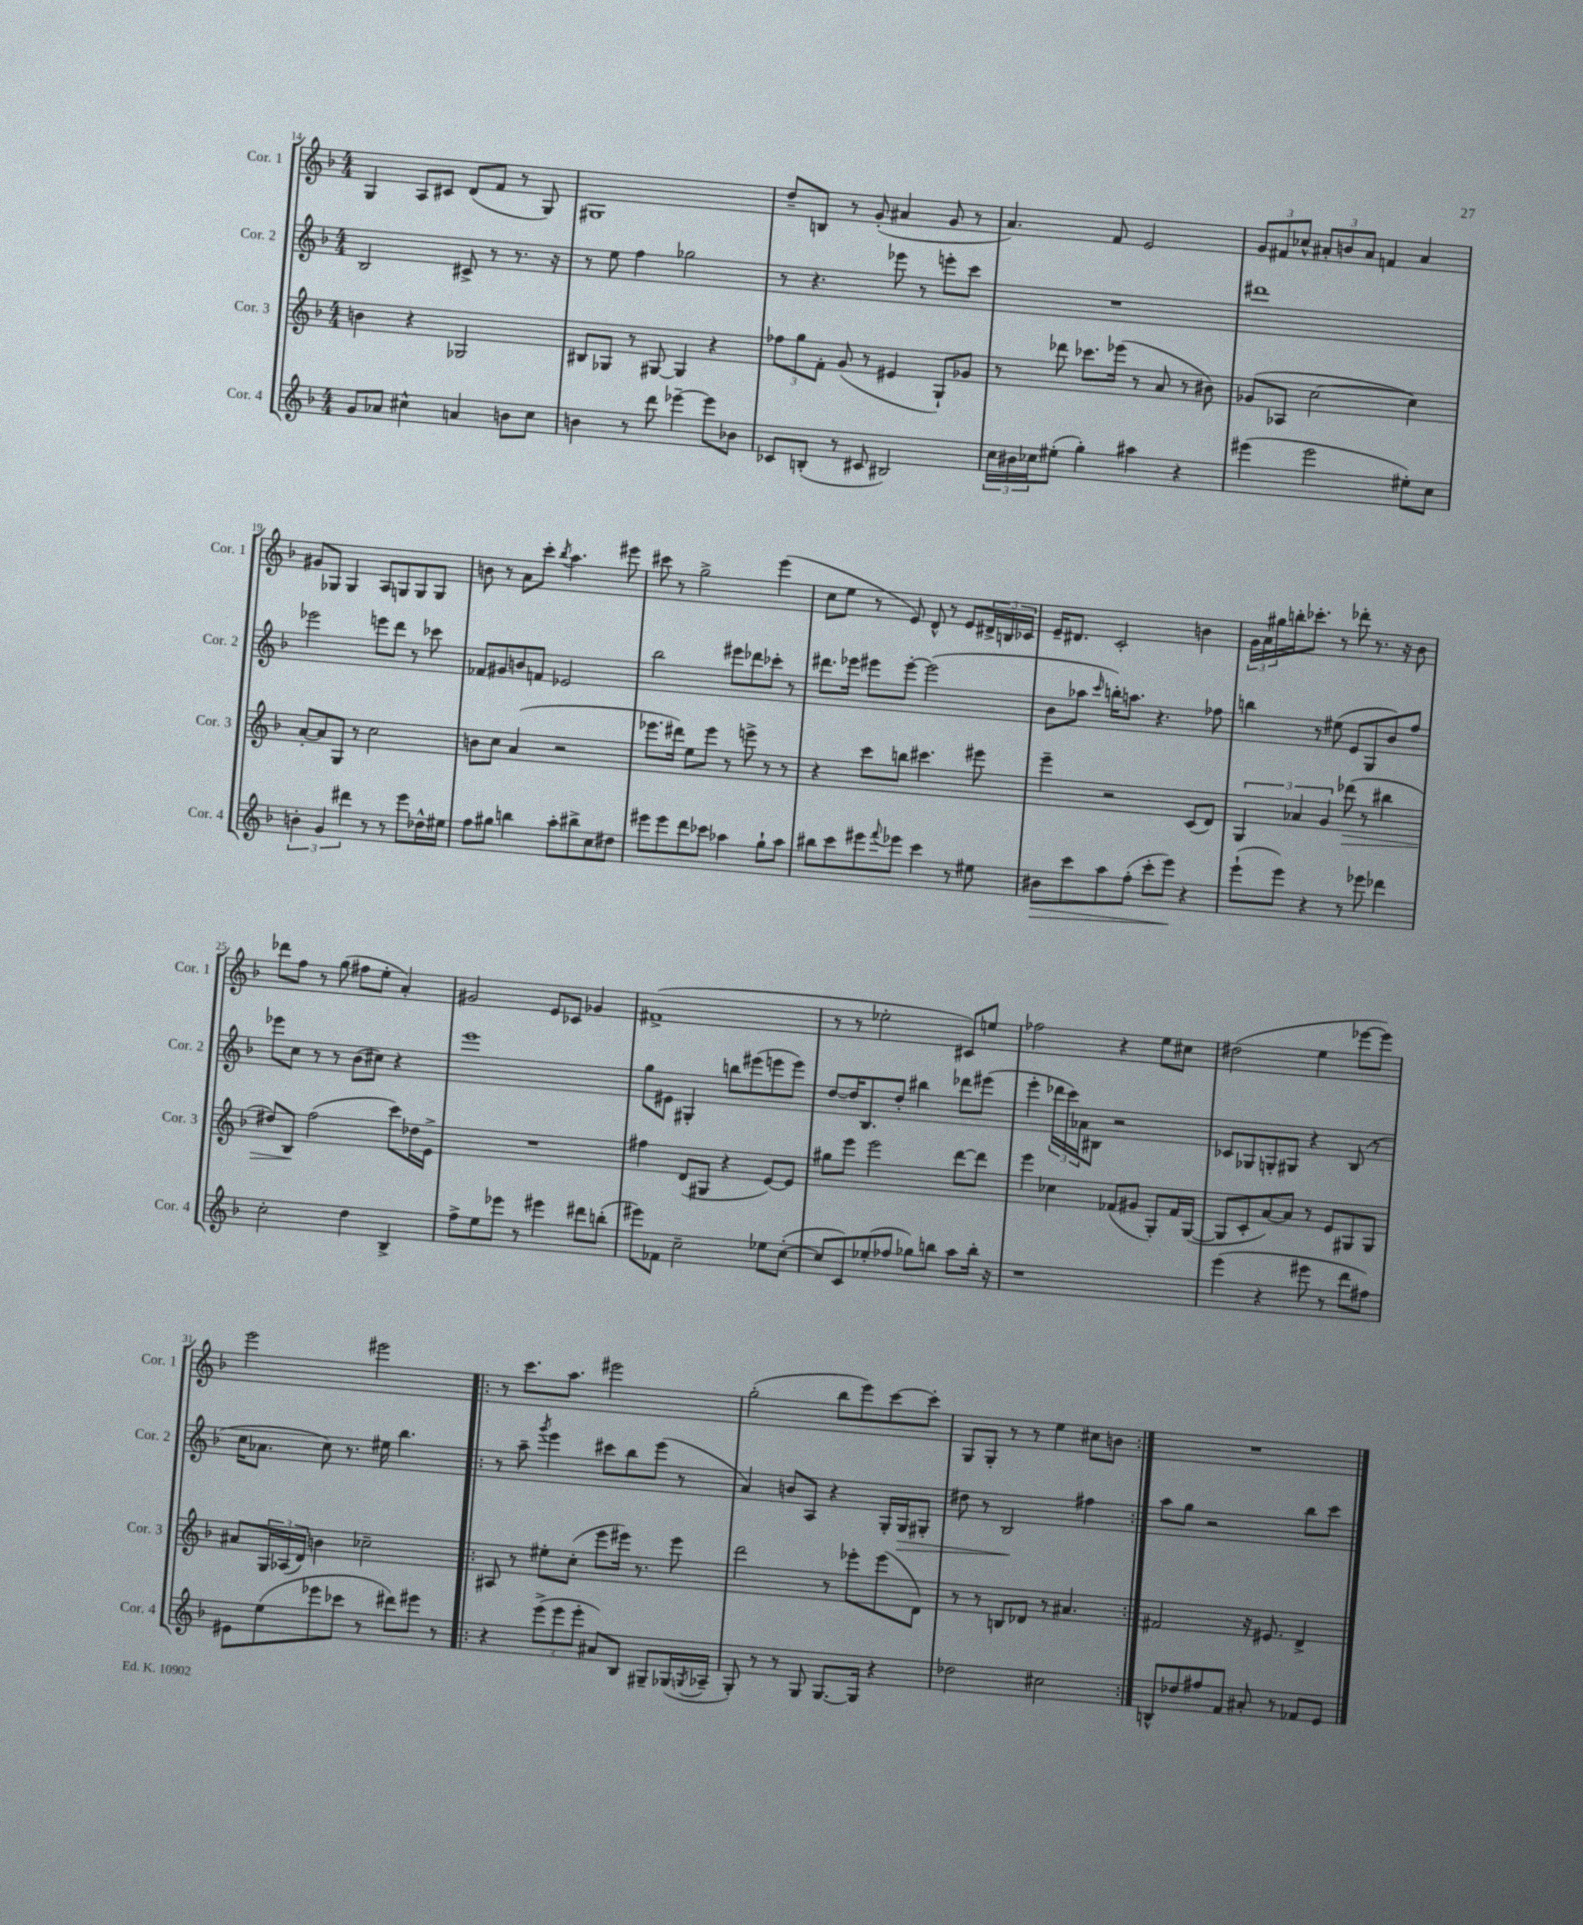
<<
\new StaffGroup <<
\new Staff = "s0" \with { instrumentName = "Cor. 1" shortInstrumentName = "Cor. 1" } {
    \clef treble \key f \major \numericTimeSignature \time 4/4
    g4 a8 cis'8 d'8( f'8 r8 g8) |
    gis1 |
    d''8-- b8 r8 g'8-.( ais'4 g'8 r8 |
    a'4.) f'8 e'2 |
    \tuplet 3/2 { g'8 fis'8 ces''8-^ } \tuplet 3/2 { ais'8-. b'8 ais'8 } f'4 ais'4 |
    gis'8 ges8 ges4 a8 g8 g8 g8 |
    b'8 r8 a'8 c'''8-. \acciaccatura { bes''8 } a''4. eis'''8 |
    cis'''8 r8 g''2-> e'''4( |
    c''8 e''8 r8 e'8) d'8-^ r8 e'8 \tuplet 3/2 { dis'16-> b16 ces'16 } |
    e'16-- dis'8. c'2-. b'4 |
    \tuplet 3/2 { g'16 a'16 gis''16 } b''16-. ces'''8.-. r8 des'''8-. r8. r16 bes'8 |
    des'''8 f''8 r8 g''8( fis''8 e''8-. a'4-.) |
    gis'2 e'8 ces'8 ges'4 |
    fis'1->( |
    r8 r8 ees''2-. cis'8) e''8 |
    fes''2 r4 e''8 cis''8 |
    dis''2( e''4 ees'''8~ ees'''8) |
    e'''2 eis'''2 |
    \repeat volta 2 { r8 c'''8. a''8. eis'''2 |
    g''2-.( bes''8 e'''8) c'''8~ c'''8-. |
    g8 g8-. r8 r8 e''4 cis''8 b'8 | }
    R1 \bar "|." |
}
\new Staff = "s1" \with { instrumentName = "Cor. 2" shortInstrumentName = "Cor. 2" } {
    \clef treble \key f \major \numericTimeSignature \time 4/4
    bes2 cis'8-> r8 r8. r16 |
    r8 e''8 f''4 ges''2 |
    r8 r4. ees'''8 r8 e'''8-. c'''8 |
    R1 |
    dis'''1 |
    ees'''2 e'''8 d'''8 r8 ces'''8 |
    fes'8 gis'8 b'8 f'8 ees'2 |
    bes''2 eis'''8 des'''8 ces'''8-. r8 |
    dis'''8. ees'''16 eis'''8 eis'''8~-. eis'''2( |
    bes'8 aes''8 \grace { c'''16 } b''16-.) a''8. r4. fes''8 |
    b''4 r8 eis''8( e'8 g8 bes'8) f''8 |
    ees'''8 c''8 r8 r8 bes'8( cis''8) r4 |
    e'''1 |
    g''8 eis'8 gis4-. b''8 eis'''8( e'''8 e'''8) |
    d''8~ d''16 bes8. d''8-. bis''4 des'''8 eis'''8( |
    e'''4-. \tuplet 3/2 { des'''16 c'''16) aes'16 } bis8 r2 |
    ces'8 ges8 g8-. gis8 r4 bes8( r8 |
    c''16 aes'8. c''8) r8. eis''16 bes''4. |
    \repeat volta 2 { r8 a''8-- \acciaccatura { g'''8 } e'''4 cis'''8 bes''8 e'''8( r8 |
    a'4) b'8 a8 r4 g16-. g16\> gis8-. |
    dis''8 r8 bes2\! fis''4 | }
    a''8 g''8 r2 bes''8 c'''8 \bar "|." |
}
\new Staff = "s2" \with { instrumentName = "Cor. 3" shortInstrumentName = "Cor. 3" } {
    \clef treble \key f \major \numericTimeSignature \time 4/4
    b'4 r4 ges2 |
    bis8 ges8 r8 gis8~ gis4 r4 |
    \tuplet 3/2 { fes''8 g''8 f'8-. } g'8( r8 eis'4 g8-!) ges'8 |
    r8 des'''8 ces'''8. ees'''16( r8 a'8 r8 bis'8) |
    ges'8( aes8 c''2~ c''4) |
    a'8~-. a'8 g8 r8 c''2 |
    b'8 c''8 a'4( r2 |
    ees'''8. dis'''16) e''8 ees'''8 r8 e'''8-> r8 r8 |
    r4 c'''8 b''8 cis'''4. eis'''8 |
    e'''4-- r2 c'8( d'8) |
    \tuplet 3/2 { g4 aes'4 g'4 } des'''8\>( r8 bis''4 |
    dis''8) bes8\! f''2( c'''8) des''16 e'16-> |
    R1 |
    fis''4 d'8( gis8 r4 e'8~) e'8 |
    gis''8 e'''8 e'''2 d'''8~ d'''8 |
    e'''4 ces''4 fes'8( gis'8 g8-.) fes'16 g16~( |
    g8 c'8-. a'8~) a'8 r8 e'8 gis8 gis8 |
    ais'8 \tuplet 3/2 { g16 aes16( d'16) } b'4 ces''2-- |
    \repeat volta 2 { ais8 r8 eis''8-. c''8-.( e'''8 eis'''16) r8. eis'''8 |
    d'''2 r8 ees'''8-. ees'''8( d'8) |
    r8 r8 b8 des'8 r8 ais'4. | }
    fis'2 r16 eis'8. d'4-> \bar "|." |
}
\new Staff = "s3" \with { instrumentName = "Cor. 4" shortInstrumentName = "Cor. 4" } {
    \clef treble \key f \major \numericTimeSignature \time 4/4
    g'8 aes'8 cis''4-^ a'4 b'8 cis''8 |
    b'4 r8 d'''8 ees'''4~-- ees'''8 bes'8 |
    ces'8 b8-.( r8 cis'8 bis2) |
    \tuplet 3/2 { c''16 bis'16 ces''16 } eis''8-.( g''4-.) ais''4 r4 |
    eis'''4( eis'''2 eis''8-.) c''8 |
    \tuplet 3/2 { b'4-. g'4 dis'''4 } r8 r8 e'''8 des''16-^ eis''16 |
    f''8 gis''8 b''4 a''8-. bis''8-> c''8 dis''8 |
    eis'''8 eis'''8 d'''8 ces'''8 aes''4 g''8-! aes''8 |
    bis''8 c'''8 eis'''8 \appoggiatura { f'''8 } ees'''8 c'''4 r8 eis''8 |
    bis'8\> c'''8 a''8 f''8-.( c'''8-. e'''8\!) r4 |
    e'''8-!( e'''8) r4 r8 ees'''8 des'''4 |
    c''2-. d''4 bes4-> |
    f''8-> e''8 ees'''8 r8 eis'''4 dis'''8 b''8-.( |
    eis'''8) fes'8 c''2-- ees''8 c''8~-.( |
    c''8 c'8) ees''8-.( fes''8 ges''8) b''8 a''8 b''16-. r16 |
    r1 |
    e'''4( r4 eis'''8 r8 d'''8 fis''8) |
    eis'8 e''8( ees'''8 ces'''8 r8 dis'''8) eis'''8 r8 |
    \repeat volta 2 { r4 \tuplet 3/2 { e'''8->( e'''8 e'''8-. } ais'8) bes8 gis8-- ges16( \acciaccatura { g8 } aes16-- |
    g8-.) r8 r8 g8 g8.~ g16 r4 |
    des''2 cis''2 | }
    b8-^ des''8 fis''8 f'8 ais'8-. r8 fes'8 e'8 \bar "|." |
}
>>
>>
\layout { \context { \Score currentBarNumber = #14 } }
